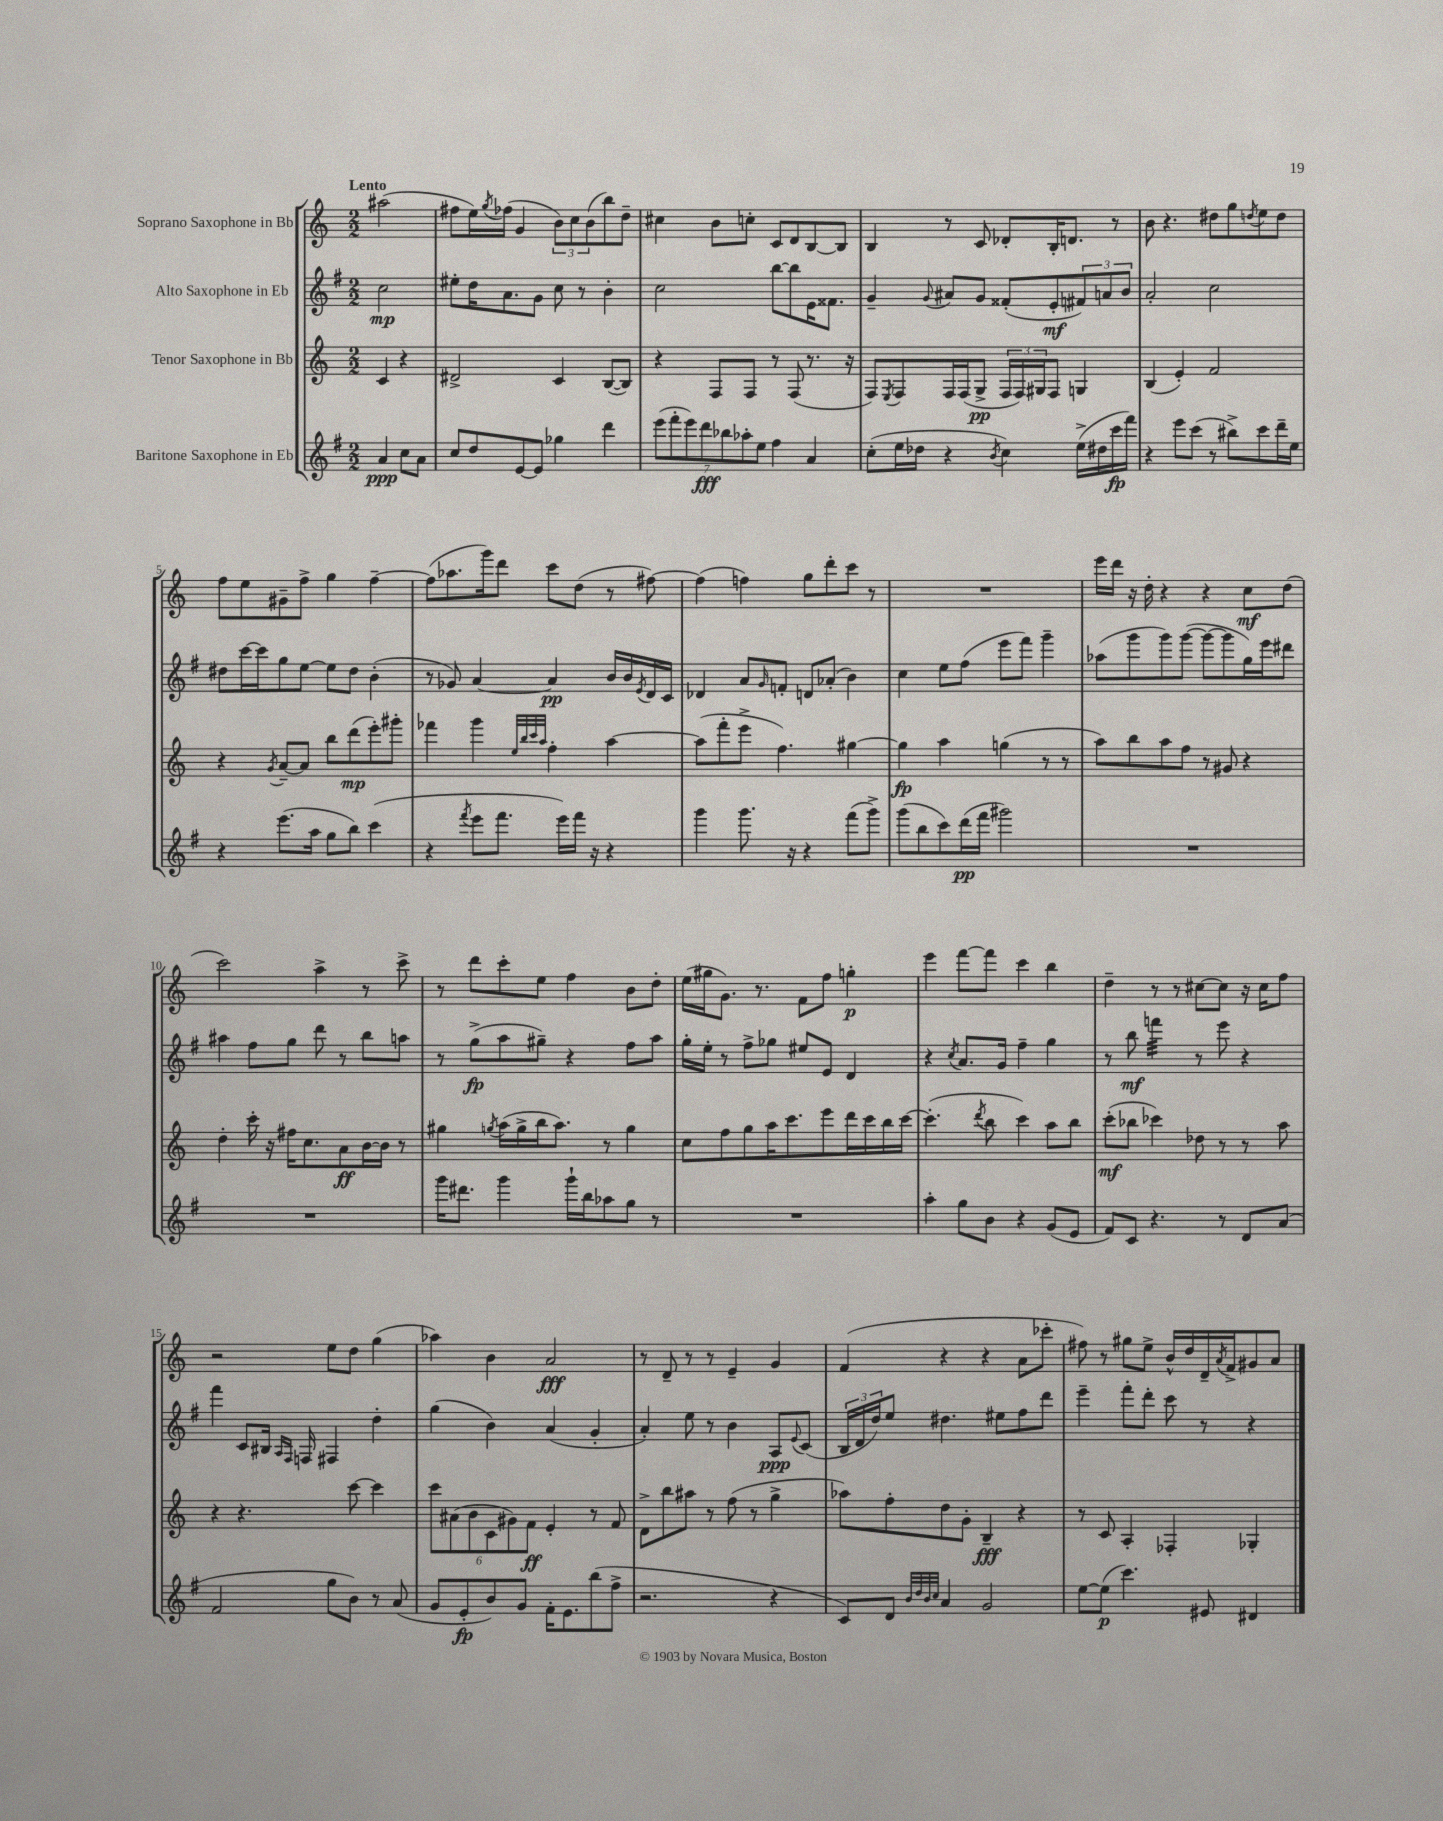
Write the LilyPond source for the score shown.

<<
\new StaffGroup <<
\new Staff = "s0" \with { instrumentName = "Soprano Saxophone in Bb" } {
    \clef treble \key c \major \numericTimeSignature \time 2/2 \partial 2 \tempo "Lento"
    ais''2( |
    fis''8 e''16) \acciaccatura { g''8 } fes''16( g'4 \tuplet 3/2 { b'8) c''8 b'8( } b''8) d''8-- |
    cis''4 b'8 c''8-. c'8 d'8 b8~ b8 |
    b4 r8 c'8 des'8-. b16-. d'8. r8 |
    b'8 r4. dis''8 g''8 \acciaccatura { d''8 } e''8 d''8 |
    f''8 e''8 gis'8-- f''8-> g''4 f''4~-- |
    f''8( aes''8. g'''16) d'''8 c'''8 d''8( r8 fis''8~) |
    fis''4( f''4) g''8 d'''8-. c'''8 r8 |
    R1 |
    e'''16 d'''16 r16 d''16-. r4 r4 c''8\mf d''8( |
    c'''2) a''4-> r8 c'''8-> |
    r8 d'''8 c'''8-. e''8 f''4 b'8 d''8-. |
    e''16( gis''16 g'8.) r8. f'8 f''8 g''4-.\p |
    e'''4 f'''8~ f'''8 c'''4 b''4 |
    d''4-- r8 r8 cis''8~ cis''8 r16 cis''16 f''8 |
    r2 e''8 d''8 g''4( |
    aes''4) b'4 a'2\fff |
    r8 d'8-- r8 r8 e'4-- g'4 |
    f'4( r4 r4 a'8 ces'''8-. |
    fis''8) r8 gis''8 e''8-> b'16-^ d''16 d'16-- \acciaccatura { a'8 } f'16-> gis'8 a'8 \bar "|." |
}
\new Staff = "s1" \with { instrumentName = "Alto Saxophone in Eb" } {
    \clef treble \key g \major \numericTimeSignature \time 2/2 \partial 2
    c''2\mp |
    eis''8-. d''16 a'8. g'8 c''8 r8 b'4-. |
    c''2 b''8~ b''8 e'16 fisis'8. |
    g'4-- \appoggiatura { g'8 } ais'8 g'8 fisis'8-.( e'8-.\mf \tuplet 3/2 { fis'8) a'8 b'8 } |
    a'2-. c''2 |
    dis''8 c'''16~ c'''16 g''8 e''8~ e''8 dis''8 b'4-.( |
    r8 ges'8) a'4~ a'4\pp b'16 b'16 \acciaccatura { e'8 } d'16 c'16 |
    des'4 a'8 \grace { g'16 } f'8-. d'8 aes'8-.( b'4) |
    c''4 e''8 fis''8( e'''8 fis'''8) g'''4-- |
    aes''8( g'''8 g'''8) g'''8~( g'''8~ g'''8 g''16) e'''16 dis'''8 |
    ais''4 fis''8 g''8 d'''8 r8 b''8 a''8 |
    r8 g''8->\fp( a''8 gis''8--) r4 fis''8 a''8 |
    g''16-. e''16-. r8 fis''8-> ges''8 eis''8 e'8 d'4 |
    r4 \acciaccatura { c''8 } a'8. g'16 fis''4-- g''4 |
    r8 b''8\mf f'''4:32 r8 e'''8 r4 |
    fis'''4 c'8 bis16 \grace { a16 fis16 } f16 fis4 d''4-. |
    g''4( b'4) a'4( g'4-. |
    a'4-.) e''8 r8 b'4 a8\ppp \appoggiatura { e'8 } c'8( |
    \tuplet 3/2 { b16 d'16 d''16) } e''8 dis''4. eis''8 fis''8 d'''8 |
    e'''4-- fis'''8-. d'''8-. c'''8 r8 r4 \bar "|." |
}
\new Staff = "s2" \with { instrumentName = "Tenor Saxophone in Bb" } {
    \clef treble \key c \major \numericTimeSignature \time 2/2 \partial 2
    c'4 r4 |
    dis'2-> c'4 b8~( b8) |
    r4 f8 f8 r8 f8( r8. r16 |
    f8) \acciaccatura { e8 } f8 f16 f16( g8->\pp \tuplet 3/2 { f16 f16) gis16 } f8 g4 |
    b4( e'4-.) f'2 |
    r4 \acciaccatura { g'8 } a'8~-- a'8 b''8 d'''8\mp( e'''8-.) gis'''8-. |
    fes'''4 g'''4 \grace { e''32 b''32 c'''32 a''32 } f''4-. a''4~ |
    a''8( f'''8-. e'''8-> f''4.) gis''4~ |
    gis''4\fp a''4 g''4( r8 r8 |
    a''8) b''8 a''8 f''8 r8 gis'8 r4 |
    d''4-. c'''16-. r16 fis''16 c''8. a'8\ff b'16~ b'16 r8 |
    gis''4 \acciaccatura { g''8 } a''16( g''16-> b''16 a''8.) r8 g''4 |
    c''8 f''8 g''8 a''16 c'''8. e'''8 d'''16 c'''16 b''16 c'''16~ |
    c'''4.-.( \acciaccatura { d'''8 } b''8 c'''4) a''8 b''8 |
    c'''8-.\mf( bes''8 ces'''4) des''8 r8 r8 a''8 |
    r4 r4. c'''8~ c'''4 |
    \tuplet 6/4 { c'''8 ais'8( b'8 c'8 gis'8) f'8\ff } e'4-. r8 f'8 |
    d'8-> b''8 ais''8 r8 f''8( r8 g''4-> |
    aes''8) f''8-. d''8 g'8-. b4--\fff r4 |
    r8 c'8 a4-. fes4-. ges4-. \bar "|." |
}
\new Staff = "s3" \with { instrumentName = "Baritone Saxophone in Eb" } {
    \clef treble \key g \major \numericTimeSignature \time 2/2 \partial 2
    a'4\ppp c''8 a'8 |
    c''8 d''8 e'8~ e'8 ges''4 d'''4 |
    \tuplet 7/4 { e'''8( fis'''8-. e'''8) d'''8\fff bes''8 aes''8-. e''8 } fis''4 a'4 |
    c''8-.( e''16 des''16 r4 \acciaccatura { b'8 } c''4) e''16->( dis''16 c'''16\fp fis'''16) |
    r4 e'''8 c'''8( r8 bis''8->) c'''8 d'''16-- e''16 |
    r4 e'''8.( a''16 g''8 b''8) c'''4( |
    r4 \acciaccatura { fis'''8 } e'''8 fis'''8. e'''16) fis'''16 r16 r4 |
    g'''4 g'''8. r16 r4 fis'''8( g'''8->) |
    g'''8( b''8 c'''8) d'''16\pp( fis'''16 gis'''2) |
    R1 |
    R1 |
    g'''16 dis'''8. g'''4 g'''16-! b''16 aes''8 g''8 r8 |
    R1 |
    a''4-. g''8 b'8 r4 g'8( e'8 |
    fis'8) c'8 r4. r8 d'8 a'8( |
    fis'2 g''8 b'8) r8 a'8( |
    g'8 e'8-.\fp b'8) g'8 fis'16-. e'8. b''8( fis''8-> |
    r2. r4 |
    c'8) d'8 \grace { b'32 d''32 b'32 c''32 } a'4 g'2 |
    e''8~ e''8\p( c'''4.) eis'8 dis'4 \bar "|." |
}
>>
>>
